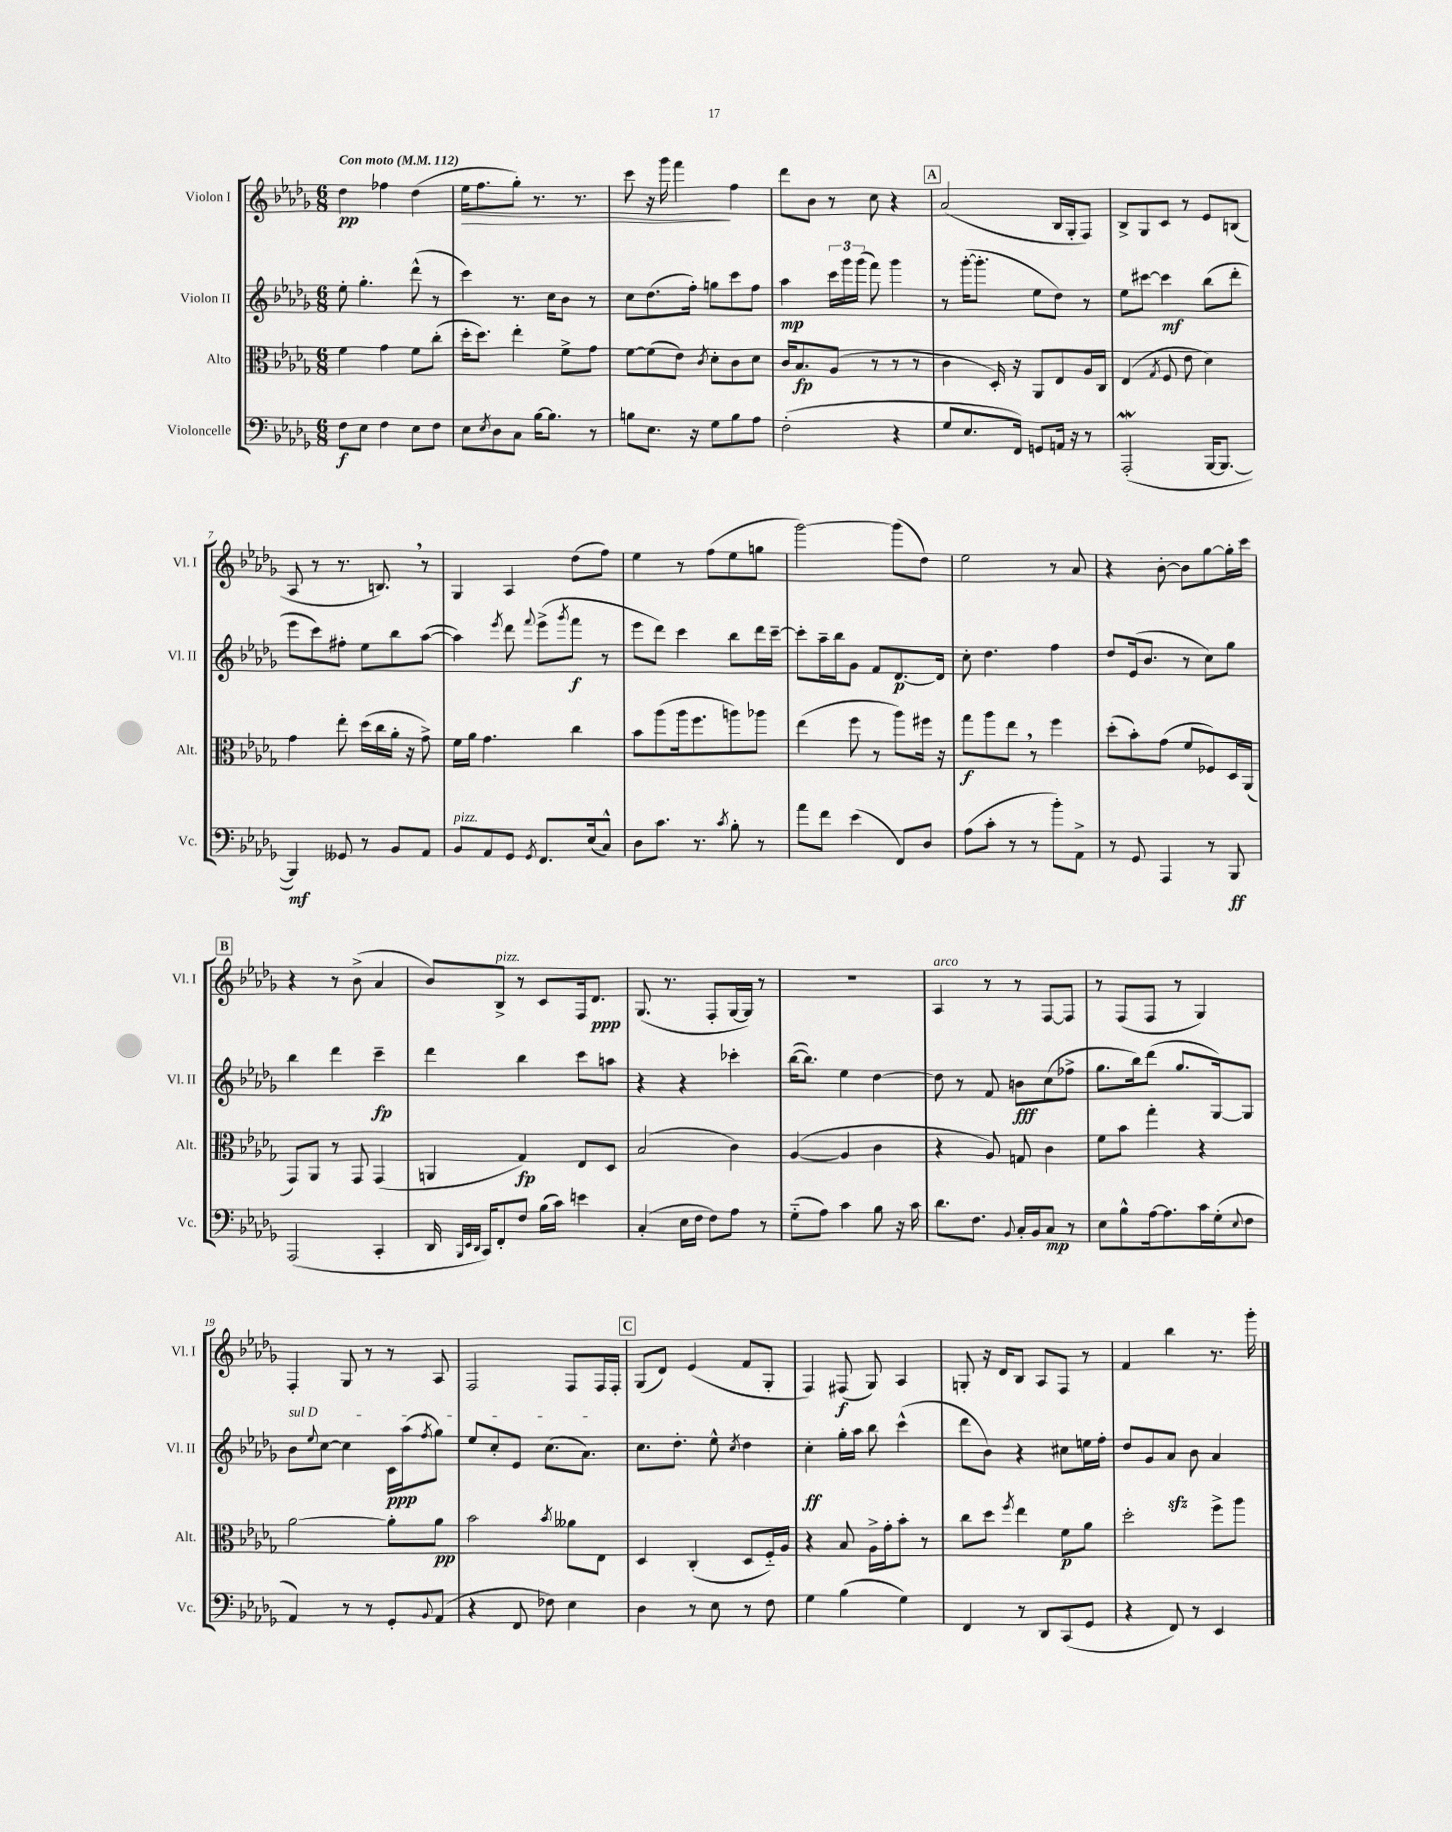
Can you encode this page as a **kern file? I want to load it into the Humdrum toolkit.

**kern	**kern	**kern	**kern
*staff4	*staff3	*staff2	*staff1
*clefF4	*clefC3	*clefG2	*clefG2
*k[b-e-a-d-g-]	*k[b-e-a-d-g-]	*k[b-e-a-d-g-]	*k[b-e-a-d-g-]
*M6/8	*M6/8	*M6/8	*M6/8
*MM112	*MM112	*MM112	*MM112
8F	4f	8ee-'	4dd-
8E-	.	4.gg-'	.
4F	4g-	.	4ff-
8E-	8f	(8ddd-^^	(4dd-
8F	(8cc'	8r	.
=	=	=	=
8E-	16dd-'	4ccc)	16ee-
.	8.dd-)	.	8.ff
8qE-	.	.	.
8D-	.	.	.
8C	4ee-'	8.r	8gg-')
[16B-	.	.	8.r
8.B-]	.	16cc	.
.	8f^	8b-	.
.	.	.	8.r
8r	8g-	8r	.
=	=	=	=
8B	[8f	8cc	8ccc
8.E-	(8f]	(8.dd-	16r
.	.	.	16ggg-
.	8e-)	.	4fff
16r	.	16ff')	.
.	8qc	.	.
8G-	8d-'	8gg	.
8B	8c	8ccc	4ff
8A-	8d-	8ff	.
=	=	=	=
(2F'	16c	4aa-	8ddd-
.	8.B-	.	.
.	.	.	8b-
.	(8A-	24ccc	8r
.	.	24ggg-	.
.	.	(24ggg-	.
.	8r	8fff)	8cc
4r	8r	4ggg-	4r
.	8r	.	.
=	=	=	=
8G-	4c	8r	(2a-
8.E-	.	([16ggg-'	.
.	.	8.ggg-']	.
.	16D-')	.	.
16FF)	16r	.	.
8GG	8AA-	8ee-	.
16AA	8E-	8dd-)	16B-
16r	.	.	16G-'
8r	16A-	8r	8F)
.	16C	.	.
=	=	=	=
(2AAA-'	(4E-	8ee-	8B-^
.	.	[8ccc#	8G-
.	8qG-	.	.
.	8F	4ccc#]	8c
.	8e-	.	8r
[16BBB-	4d-)	(8bb-	8e-
8.BBB-_	.	.	.
.	.	8ddd-'	(8B
=	=	=	=
4BBB-])	4g-	8eee-	8A-
.	.	8ccc)	8r
8GG--	8ee-'	8ff#'	8.r
8r	(16dd-	8ee-	.
.	16cc	.	8.B)
8BB-	16a-'	8bb-	.
.	16r	.	.
8AA-	8g-^)	([8aa-	8r
=	=	=	=
8BB-	16f	4aa-])	4G-
.	16a-	.	.
8AA-	4.g-	.	.
.	.	8qeee-	.
8GG-	.	8ddd-	4A-
8qGG-	.	8qqfff	.
8.FF	.	(8eee-^	.
.	.	8qggg-	.
.	4cc	8fff	(8dd-
(16E-	.	.	.
8C^^)	.	8r	8ff)
=	=	=	=
8D-	8b-	8eee-	4ee-
8.c	(8aa-	8ddd-)	.
.	16aa-	4ccc	8r
8.r	8.ff	.	.
.	.	.	(8ff
8qc	.	.	.
8B-'	8aa)	8bb-	8ee-
8r	8aa-	16ddd-	8gg
.	.	[16ccc~	.
=	=	=	=
8a-	(4ee-	8ccc']	[2ggg-)
8f	.	16aa-~	.
.	.	16bb-	.
(4e-	8ff	8g-	.
.	8r	8f	.
8FF)	8aa-)	[8.d-	(8ggg-]
8D-	16ff#	.	8dd-)
.	16r	16d-]	.
=	=	=	=
(8A-	8gg-	8cc'	2ee-
8c'	8aa-	4.dd-	.
8r	8ee-	.	.
8r	8r	.	.
8b-')	4ff	4ff	8r
8AA-^	.	.	8a-
=	=	=	=
8r	(8dd-'	8dd-	4r
8GG-	8b-')	(16e-	.
.	.	8.b-	.
4AAA-	(8g-	.	[8b-'
.	8f	8r	8b-]
8r	8F-)	8cc)	[8gg-
8BBB-	16D-	8gg-	16gg-']
.	(16AA-	.	16ccc
=	=	=	=
(2AAA-	8GG-)	4bb-	4r
.	8AA-	.	.
.	8r	4ddd-	8r
.	8GG-	.	(8b-^
4CC'	(4GG-	4ccc~	4a-
=	=	=	=
16DD-	4AA	4ddd-	8b-)
32qqBBB-	.	.	.
32qqEE-	.	.	.
32qqDD-	.	.	.
16CC)	.	.	.
8FF'	.	.	8B-^
8F	4G-)	4bb-	8r
(16B-	.	.	8c
16c)	.	.	.
4e	8E-	8ccc	16F
.	.	.	8.d-
.	8D-	8aa	.
=	=	=	=
(4C'	(2B-	4r	(8.G-
.	.	.	8.r
16E-	.	4r	.
16F	.	.	.
8F)	.	.	8F'
8A-	4c)	4ccc-'	[16G-
.	.	.	16G-])
8r	.	.	8r
=	=	=	=
(8G-'~	([4A-	([16bb-	2.r
.	.	8.bb-])	.
8A-)	.	.	.
4c	4A-]	4ee-	.
8B-	4c	[4dd-	.
16r	.	.	.
16c	.	.	.
=	=	=	=
8.d-	4r	8dd-]	4A-
.	.	8r	.
8.F	.	.	.
.	8A-)	8f	8r
8qqBB-	.	.	.
16C'	8G	8b	8r
16BB-	.	.	.
8C	4c	(8cc	[8F
8r	.	8ff-^	8F]
=	=	=	=
8E-	8f	8.gg-	8r
8B-^^	8b-	.	(8F
.	.	16bb-)	.
[16A-	4gg-'	(8ddd-	8F
8.A-]	.	.	.
.	.	8.gg-	8r
16c	4r	.	4G-)
(16G-'	.	[16G-)	.
8qqE-	.	.	.
8F	.	8G-]	.
=	=	=	=
4AA-)	[2a-	8b-	4F'
.	.	8qqee-	.
.	.	[8cc	.
8r	.	4cc]	8G-
8r	.	.	8r
8GG-'	8a-']	16c	8r
.	.	(16aa-	.
8qqBB-	.	8qff	.
(8AA-	8a-	8gg-)	8A-
=	=	=	=
4r	2b-	8ee-	2F
.	.	8cc'	.
8FF	.	8e-	.
8F-)	.	(8.cc	.
.	8qb-	.	.
4E-	8a--	.	8F
.	.	8.a-)	.
.	8E-	.	16F
.	.	.	16F'
=	=	=	=
4D-	4D-	8.cc	(8G-
.	.	.	8d-)
.	.	8.dd-'	.
8r	(4C'	.	(4e-
8E-	.	8ee-^^	.
.	.	8qcc	.
8r	8D-	4dd-	8f
8F	16F'~)	.	8G-'
.	16A-	.	.
=	=	=	=
4G-	4r	4cc'	4F)
(4B-	8B-	16gg-'	(8F#
.	.	16aa-	.
.	16A-^	8bb-	8G-)
.	16g-'	.	.
4G-)	8b-'	(4ccc^^	4A-
.	8r	.	.
=	=	=	=
4FF	8cc	8ddd-	8G'
.	8dd-	8b-)	16r
.	.	.	16d-
.	8qff	.	.
8r	4ee-	4r	8B-
8DD-	.	.	8A-
(8CC	8f	8cc#	8F
8GG-	8a-	16ee	8r
.	.	16ff'	.
=	=	=	=
4r	2dd-'	8dd-	4f
.	.	8g-	.
8FF)	.	8a-	4bb-
8r	.	8b-	.
4EE-	8ff^	4a-	8.r
.	8aa-	.	.
.	.	.	16ggg-'
==	==	==	==
*-	*-	*-	*-
